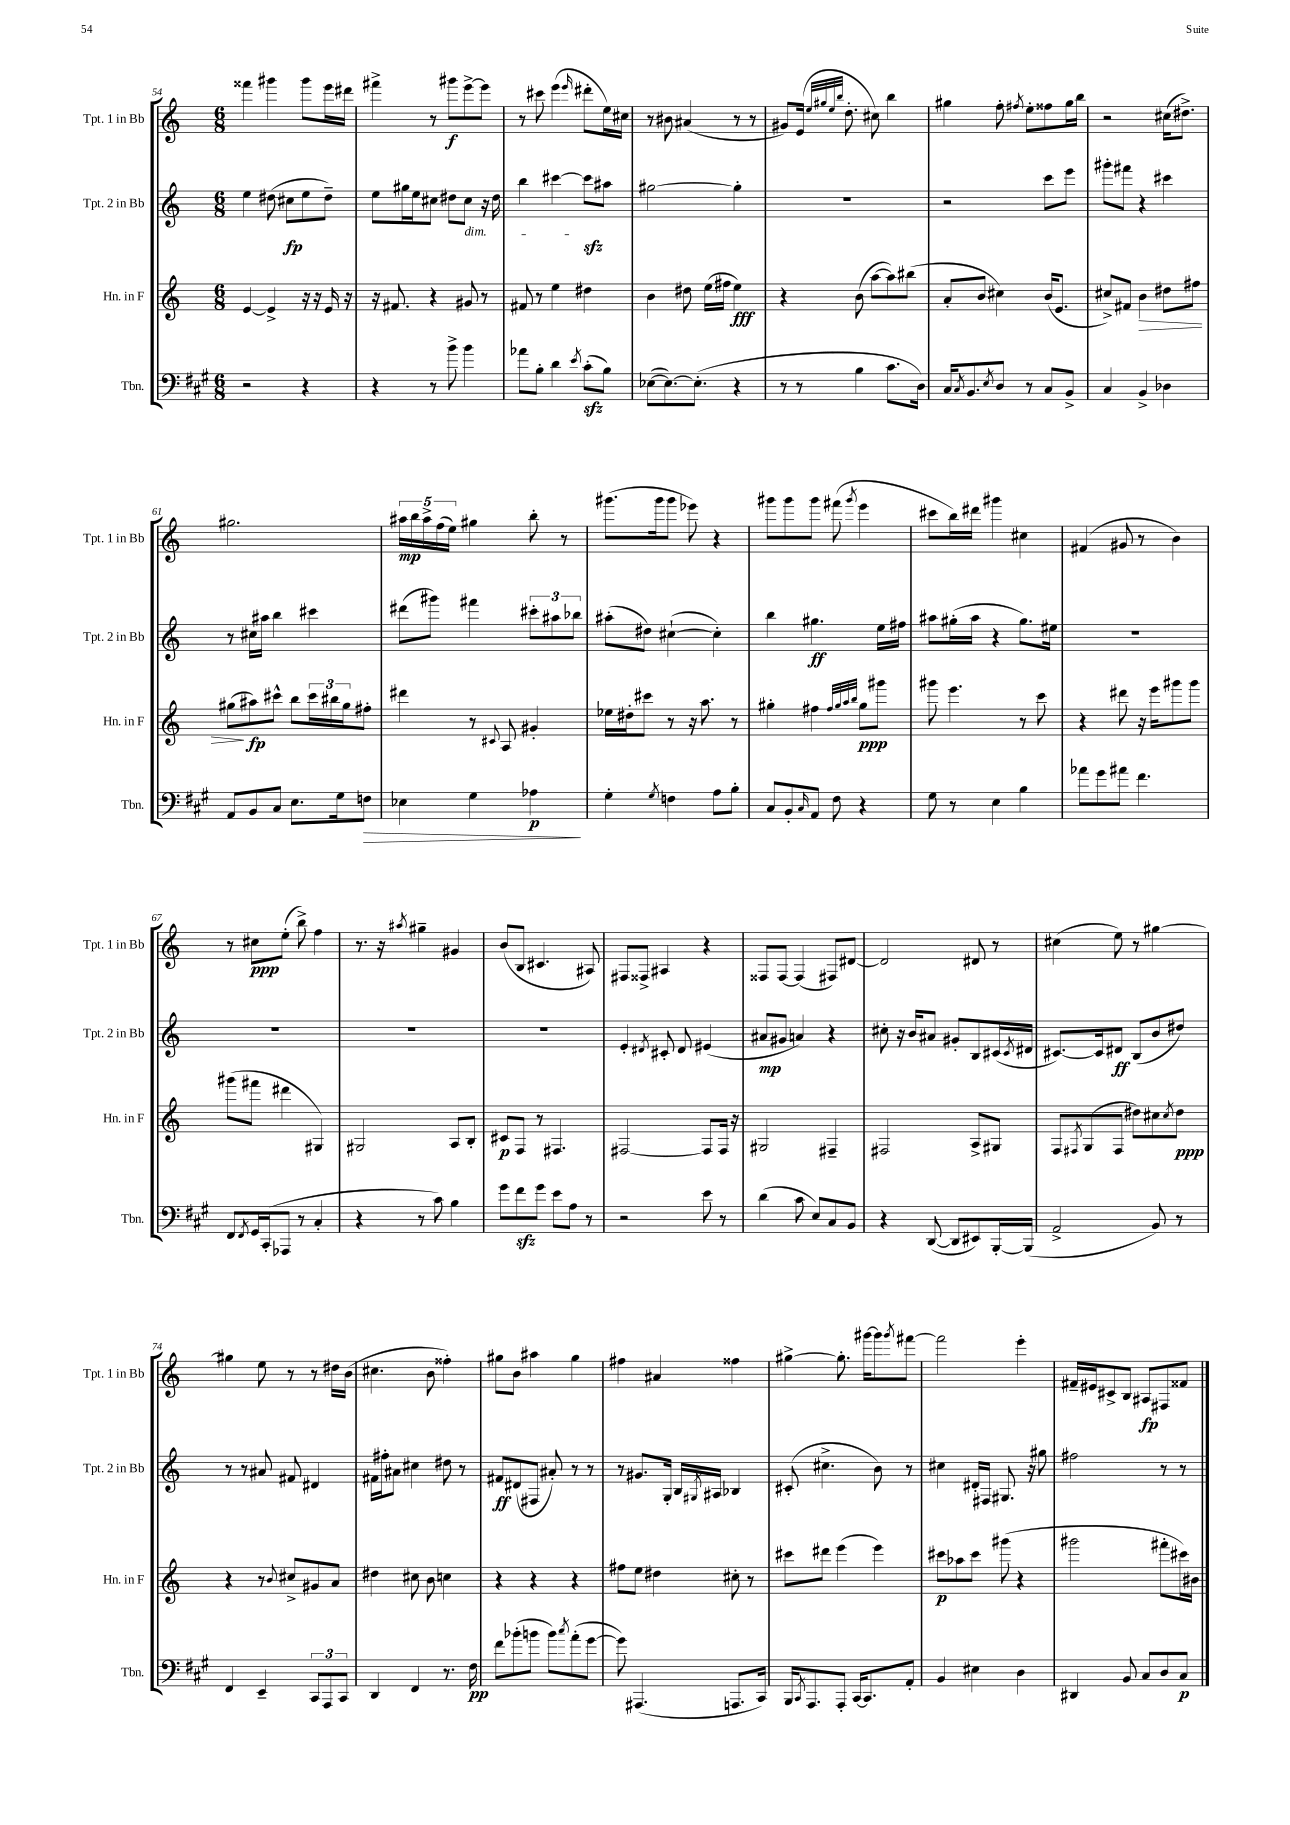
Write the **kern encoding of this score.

**kern	**kern	**kern	**kern
*staff4	*staff3	*staff2	*staff1
*clefF4	*clefG2	*clefG2	*clefG2
*k[f#c#g#]	*k[]	*k[]	*k[]
*M6/8	*M6/8	*M6/8	*M6/8
2r	[4e/	4ee\	4fff##\
.	4e^/]	(8dd#\	4ggg#\
.	.	8cc#\L	.
4r	16r	8ee\	8ggg#\L
.	16r	.	.
.	16e/	8dd#~\J)	16eee\L
.	16r	.	16ddd#\JJ
=	=	=	=
4r	16r	8ee\L	4fff#^\
.	8.f#/	.	.
.	.	16gg#\L	.
.	.	16ee\J	.
8r	4r	8cc#\J	8r
8b^\	.	8dd#\L	8ggg#\L
4b\	8g#/	8cc#\J	[8eee^\
.	8r	16r	8eee\]J
.	.	16dd#\	.
=	=	=	=
8a-\L	8f#/	4bb\	8r
8B'\J	8r	.	8ccc#\
4d\	4ee\	[4ccc#\	(4eee\
8qe/	.	.	16qqeee/
(8c#'\L	4dd#\	8ccc#\]L	8ddd#'\L
8B\J)	.	8aa#\J	16ee\L)
.	.	.	16cc#\JJ
=	=	=	=
([8E-\L	4b\	[2gg#\	8r
8.E-\_)	.	.	8b#\
.	8dd#\	.	(4a#/
(8.E-'\]J	.	.	.
.	(16ee\LL	.	.
.	16ff#\JJ	.	.
4r	4ee\)	4gg#'\]	8r
.	.	.	8r
=	=	=	=
8r	4r	2.r	8g#/L)
8r	.	.	(16e/Jk
.	.	.	32qqee/LLL
.	.	.	32qqgg#/
.	.	.	32qqee/
.	.	.	32qqbb/JJJ
.	.	.	8.dd'\
4B\	(8b\	.	.
.	[8aa\L	.	8cc#\)
8.c#\L	8aa\])	.	4bb\
.	(8bb#\J	.	.
16D\Jk)	.	.	.
=	=	=	=
16C#/LK	8a'/L	2r	4gg#\
8qC#/	.	.	.
8.BB/	.	.	.
.	8b/J	.	.
8qE/	.	.	.
8D/J	4cc#\)	.	8ff'\
.	.	.	8qff#/
8r	.	.	8ee'\L
8C#/L	(16b/LK	8ccc\L	8ff##\
.	8.e/J	.	.
8BB^/J	.	8eee\J	16gg#\L
.	.	.	16bb\JJ
=	=	=	=
4C#/	8cc#^/L)	8ggg#'\L	2r
.	8f#/J	8fff#\J	.
4BB^/	4b\	4r	.
4D-\	8dd#\L	4ccc#\	(16cc#\LK
.	.	.	8.dd#^\J)
.	8ff#\J	.	.
=	=	=	=
8AA/L	(8gg#\L	8r	2.gg#\
8BB/	8aa#\)	16cc#\LL	.
.	.	16aa#\JJ	.
8C#/J	8ccc#^^\J	4bb\	.
8.E\L	8bb\L	.	.
.	24ccc#\L	4ccc#\	.
.	24bb#\	.	.
16G#\k	.	.	.
.	24gg#\J	.	.
8F\J	8ff#'\J	.	.
=	=	=	=
4E-\	4ddd#\	(8ddd#\L	20aa#\LL
.	.	.	20bb\
.	.	.	20aa#^\
.	.	8ggg#\J)	.
.	.	.	(20ff\
.	.	.	20ee\JJ)
4G#\	8r	4fff#\	4gg#\
.	8qqc#/	.	.
.	8A/	.	.
4A-\	4g#'/	12ccc#'\L	8bb'\
.	.	12aa#\	.
.	.	.	8r
.	.	12bb-\J	.
=	=	=	=
4G#'\	16ee-\LL	(8aa#'\L	(8.ggg#\L
.	16dd#'\J	.	.
.	8ccc#\J	8dd#\J)	.
.	.	.	16ggg#\k
8qG#/	.	.	.
4F\	8r	([4cc#`\	8ggg#\J
.	16r	.	8eee-\)
.	8.aa\	.	.
8A\L	.	4cc#'\])	4r
8B'\J	8r	.	.
=	=	=	=
8C#/L	4gg#'\	4bb\	8ggg#\L
8BB'/	.	.	8ggg#\
16qqC#/	.	.	.
8AA/J	4ff#\	4.gg#\	8ggg#\J
8F#\	.	.	(8fff#\
.	32qqff#/LLL	.	.
.	32qqgg#/	.	.
.	32qqaa/	.	.
.	32qqbb/JJJ	.	8qggg#/
4r	8gg#\L	.	4eee\
.	8ggg#\J	16ee\LL	.
.	.	16ff#\JJ	.
=	=	=	=
8G#\	8ggg#\	8aa#\L	8ccc#\L
8r	4.eee\	(16gg#'\L	16bb\L)
.	.	16aa#\JJ	16ddd#\JJ
4E\	.	4r	4ggg#\
4B\	8r	8.gg#\L)	4cc#\
.	8ccc\	.	.
.	.	16ee#\Jk	.
=	=	=	=
8a-\L	4r	2.r	(4f#/
8g#\	.	.	.
8a#\J	8ddd#\	.	8g#/
4.f#\	16r	.	8r
.	16eee\LK	.	.
.	8ggg#\	.	4b\)
.	8ggg#\J	.	.
=	=	=	=
8FF#/L	(8ggg#\L	2.r	8r
8qFF#/	.	.	.
16GG#/L	8fff#\J	.	8cc#\L
(16CC#'/J	.	.	.
8AAA-/J	4ddd#\	.	(8ee'\J
8r	.	.	8bb^\)
4C#'/	4G#/)	.	4ff\
=	=	=	=
4r	2G#/	2.r	8.r
.	.	.	16r
.	.	.	8qaa#/
8r	.	.	4gg#~\
8c#\)	.	.	.
4B\	8A/L	.	4g#/
.	8B'/J	.	.
=	=	=	=
8g#\L	8c#/L	2.r	(8b/L
8f#\	8F/J	.	8B/J
8g#\J	8r	.	4.c#/
8e\L	4.F#/	.	.
8A\J	.	.	.
8r	.	.	8A#/)
=	=	=	=
2r	[2F#/	4e'/	8F#/L
.	.	.	8F##^/J
.	.	8qd#/	.
.	.	8c#'/	4A#/
.	.	8d#/	.
8e\	8F#/]L	(4e#/	4r
8r	16F#/Jk	.	.
.	16r	.	.
=	=	=	=
(4d\	2G#/	8a#/L	8F##/L
.	.	8g#/J	[8F##/J
8c#\	.	4a/)	(4F##/]
8E/L)	.	.	.
8C#/	4F#~/	4r	8F#/L)
8BB/J	.	.	[8d#/J
=	=	=	=
4r	2F#/	8cc#'\	2d#/]
.	.	16r	.
.	.	16b/LK	.
([8DD/	.	8a#/J	.
8DD/]L	.	8g#'/L	.
8EE#/)	8A^/L	8B/	8d#/
[16BBB'/L	8G#/J	(16c#/L	8r
.	.	8qc#/	.
(16BBB/]JJ	.	16d#/JJ	.
=	=	=	=
2AA^/	8F/L	[8.c#/L)	(4cc#\
.	8qF#/	.	.
.	(8G/	.	.
.	.	16c#/]k	.
.	8F#/J	8d#/J	8ee\)
.	8dd#\L)	(8B/L	8r
8BB/)	8cc#\	8b/	[4gg#\
.	8qcc#/	.	.
8r	8dd#\J	8dd#/J)	.
=	=	=	=
4FF#/	4r	8r	4gg#\]
.	.	8r	.
4EE~/	8r	8a#/	8ee\
.	8qqb/	.	.
.	8cc#^/L	8f#/	8r
12CC#/L	8g#/	4d#/	8r
12AAA/	.	.	.
.	8a/J	.	16dd#\LL
12CC#/J	.	.	.
.	.	.	(16b\JJ
=	=	=	=
4DD/	4dd#\	16f#\LL	4.cc#\
.	.	16ff#'\J	.
.	.	8a#\J	.
4FF#/	8cc#\	4cc#\	.
.	8b\	.	8b\
8.r	4cc\	8dd#\	4ff##'\)
.	.	8r	.
16F#\	.	.	.
=	=	=	=
8f#\L	4r	8f#/L	8gg#\L
(8b-'\	.	(8d#/	8b\J
8b\J	4r	8F#/J	4aa#\
8b\L)	.	8a#'/)	.
8qcc#/	.	.	.
(8a'\	4r	8r	4gg#\
[8g#\J	.	8r	.
=	=	=	=
8g#\])	8ff#\L	8r	4ff#\
(4.AAA#/	8ee\J	8.g#/L	.
.	4dd#\	.	4a#/
.	.	16G'/Jk	.
.	.	16B/LL	.
.	.	8qG#/	.
.	.	16A#/JJ	.
8.AAA/L	8cc#'\	4B-/	4ff##\
.	8r	.	.
16CC#/Jk)	.	.	.
=	=	=	=
16BBB/LK	8ccc#\L	(8c#'/	[4gg#^\
8qCC#/	.	.	.
8.AAA/	.	.	.
.	8ddd#\J	4.cc#^\	.
8AAA'/J	(4eee\	.	8.gg#'\]
[16CC#/LK	.	.	.
8.CC#/]	.	.	[16ggg#\LK
.	4eee\)	8b\)	8ggg#\]
.	.	.	8qggg#/
8AA'/J	.	8r	[8fff#\J
=	=	=	=
4BB/	8ccc#\L	4cc#\	2fff#\]
.	8aa-\	.	.
4E#\	8ccc#\J	16d#'/LL	.
.	.	16F#/JJ	.
.	(8ggg#\	8.G#/	.
4D\	4r	.	4eee'\
.	.	16r	.
.	.	8gg#\	.
=	=	=	=
4DD#/	2ggg#\	2ff#\	16f#~/LL
.	.	.	16e#/J
.	.	.	8c#^/
8BB/	.	.	8B/J
8C#/L	.	.	8A#/L
8D/	8fff#'\L	8r	8F#/
8C#/J	16ccc#\L)	8r	8f##/J
.	16b#\JJ	.	.
==	==	==	==
*-	*-	*-	*-
